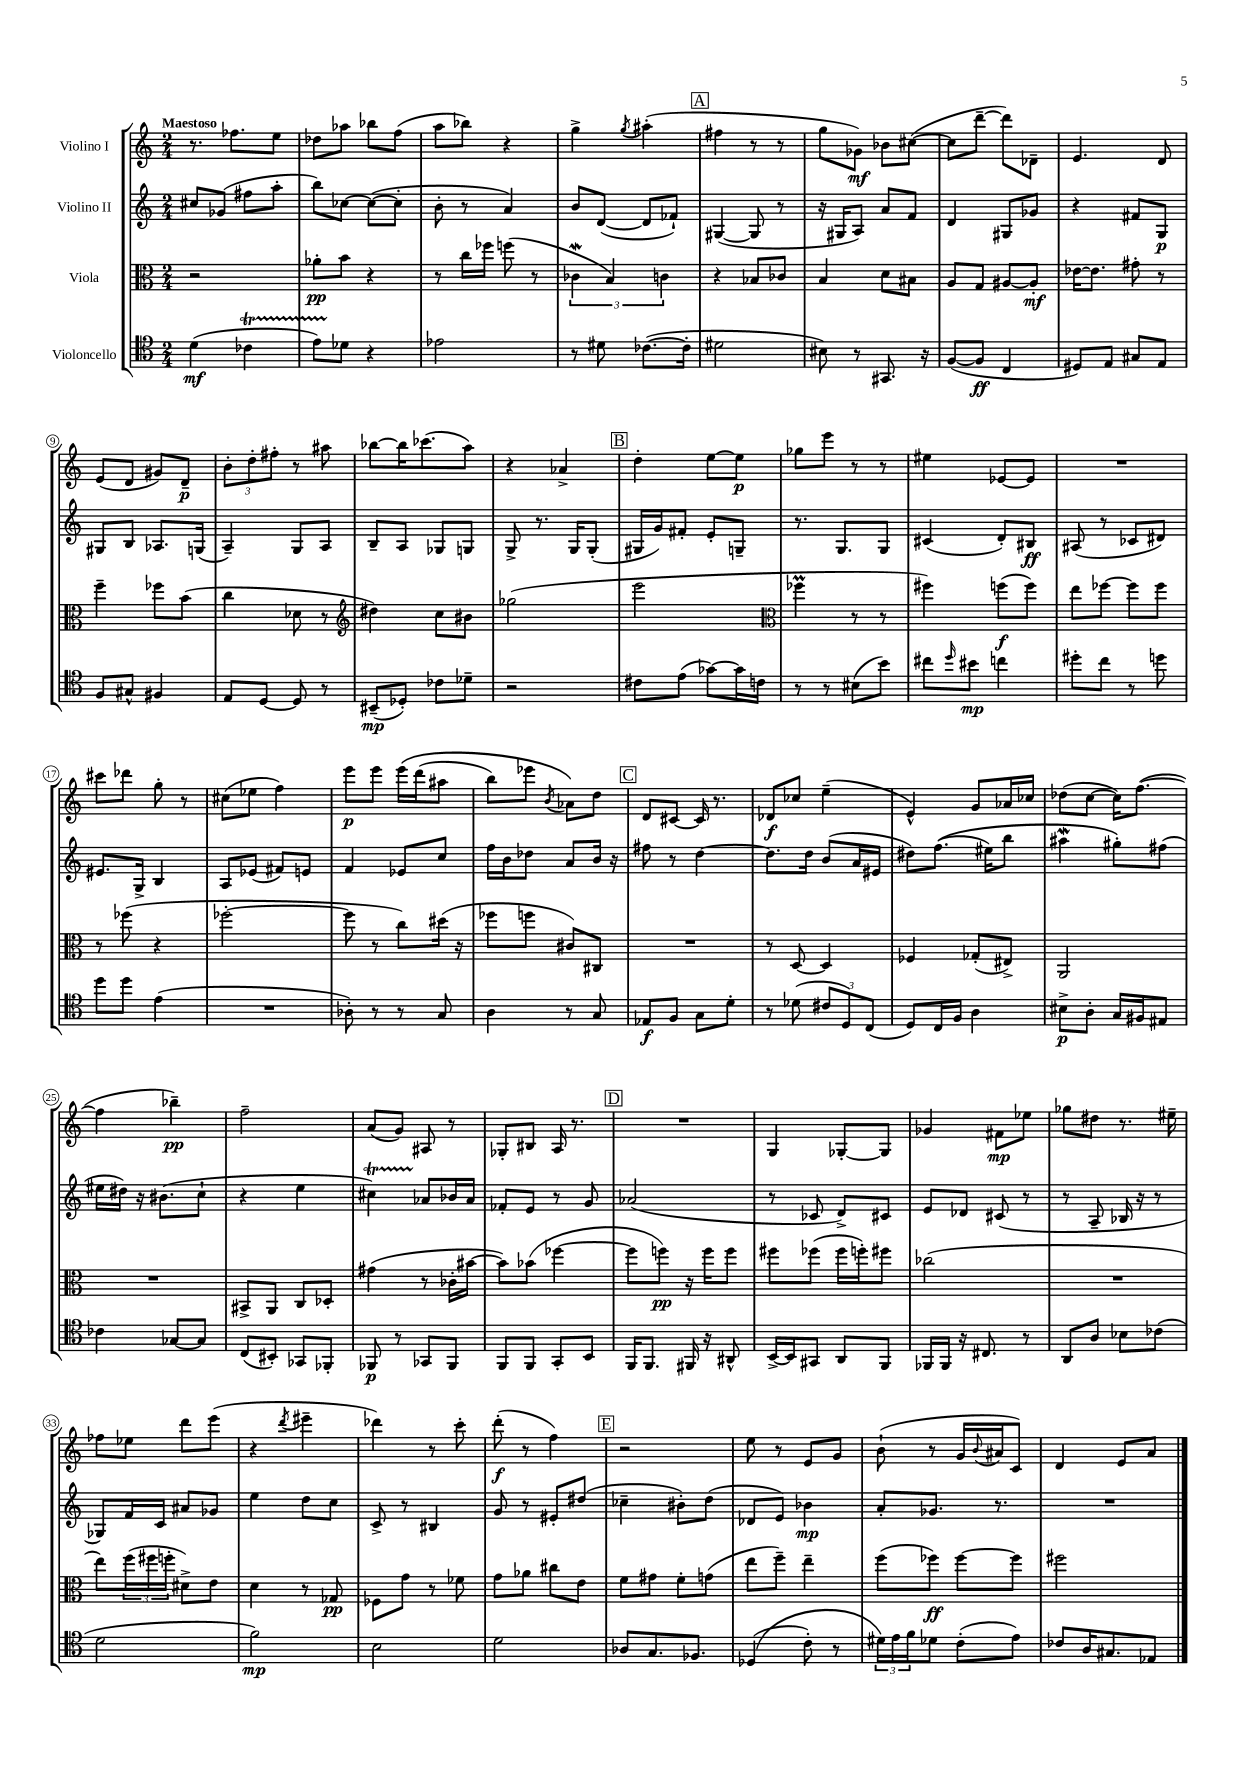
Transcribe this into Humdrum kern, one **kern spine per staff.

**kern	**kern	**kern	**kern
*staff4	*staff3	*staff2	*staff1
*clefC4	*clefC3	*clefG2	*clefG2
*k[]	*k[]	*k[]	*k[]
*M2/4	*M2/4	*M2/4	*M2/4
(4d	2r	8cc#	8.r
.	.	(8g-	.
.	.	.	8.ff-
4c-	.	8ff#	.
.	.	8aa'	8ee
=	=	=	=
8e)	8a-'	8bb)	8dd-
8d-	8b	[8cc-	8aa-
4r	4r	(8cc-_	8bb-
.	.	8cc-']	(8ff
=	=	=	=
2e-	8r	8b'	8aa
.	16cc	8r	8bb-)
.	16ff-	.	.
.	(8ff	4a)	4r
.	8r	.	.
=	=	=	=
8r	6c-	8b	4gg^
8d#	.	([8d	.
.	6B)	.	.
.	.	.	8qgg
([8.c-	.	8d]	(4aa#'
.	6c	.	.
.	.	8f-`)	.
16c-']	.	.	.
=	=	=	=
2d#	4r	([4G#	4ff#
.	8B-	8G#]	8r
.	8c-	8r	8r
=	=	=	=
8B#)	4B	16r	8gg
.	.	16G#	.
8r	.	8A)	8g-)
8.GG#	8d	8a	8b-
.	8B#	8f	([8cc#
16r	.	.	.
=	=	=	=
([8F	8A	4d	8cc#]
8F]	8G	.	[8ddd~
4C	[8A#	8G#	8ddd])
.	8A#']	8g-	8d-~
=	=	=	=
8D#)	[16e-	4r	4.e
.	8.e-]	.	.
8E	.	.	.
8G#	8g#'	8f#	.
8E	8r	8G	8d
=	=	=	=
8F	4ff~	8G#	(8e
8G#^^	.	8B	8d
4F#	8ff-	8.A-	8g#)
.	(8b	.	8d~
.	.	(16G	.
=	=	=	=
8E	4cc	4A~)	12b'
.	.	.	12dd'
[8D	.	.	.
.	.	.	12ff#'
8D]	8d-	8G	8r
8r	8r	8A	8aa#
=	=	=	=
*	*clefG2	*	*
(8BB#~	4dd#)	8B~	[8bb-
8D-')	.	8A	16bb-]
.	.	.	(8.ccc-
8c-	8cc	8G-	.
8d-~	8b#	8G	8aa)
=	=	=	=
2r	(2gg-	8G^	4r
.	.	8.r	.
.	.	.	4a-^
.	.	16G	.
.	.	(8G'	.
=	=	=	=
8c#	2eee	16G#	4dd'
.	.	16g)	.
(8e	.	8f#'	.
[8g-)	.	8e'	[8ee
16g-]	.	8G~	8ee]
16c	.	.	.
=	=	=	=
*	*clefC3	*	*
8r	4ff-	8.r	8gg-
8r	.	.	8eee
.	.	8.G	.
(8B#	8r	.	8r
8b)	8r	8G	8r
=	=	=	=
8cc#	4ff#)	(4c#	4ee#
16qqdd	.	.	.
8b#	.	.	.
4cc	(8ff	8d')	[8e-
.	8ff)	8B#	8e-]
=	=	=	=
8dd#'	8ee	(8A#	2r
8cc	[8ff-	8r	.
8r	8ff-]	8c-	.
8dd	8ff-	8d#)	.
=	=	=	=
8dd	8r	8.e#	8ccc#
8dd	(8ff-	.	8ddd-
.	.	16G^	.
(4e	4r	4B	8gg'
.	.	.	8r
=	=	=	=
2r	[2ff-'	8A	(8cc#
.	.	(8e-	8ee-
.	.	8f#)	4ff)
.	.	8e	.
=	=	=	=
8A-')	8ff-]	4f	8eee
8r	8r	.	8eee
8r	8cc)	8e-	&(16eee
.	.	.	(16ddd
8G	(16dd#	8cc	8aa#
.	16r	.	.
=	=	=	=
4A	8ff-	16ff	8bb)
.	.	16b	.
.	8ff	8dd-	8eee-
.	.	.	8qb
8r	8c#)	8a	8a-&)
8G	8C#	16b	8dd
.	.	16r	.
=	=	=	=
8E-	2r	8ff#	8d
8F	.	8r	[8c#
8G	.	[4dd	16c#]
.	.	.	8.r
8d'	.	.	.
=	=	=	=
8r	8r	8.dd]	8d-
(8d-	[8D	.	8cc-
.	.	16dd	.
12c#	4D]	(8b	(4ee~
12D)	.	.	.
.	.	16a	.
(12C	.	.	.
.	.	16e#	.
=	=	=	=
8D)	4F-	8dd#)	4e^^)
16C	.	&((8.ff	.
16F	.	.	.
4A	(8G-'	.	8g
.	.	16ee#)	.
.	8E#^)	8bb	16a-
.	.	.	16cc-
=	=	=	=
8B#^	2AA	4aa#	(8dd-
8A'	.	.	[8cc
16G	.	8gg#'&)	16cc])
16F#	.	.	([8.ff
8E#	.	(8ff#	.
=	=	=	=
4c-	2r	16ee#	4ff]
.	.	16dd#)	.
.	.	16r	.
.	.	(8.b#	.
[8G-	.	.	4bb-~)
8G-]	.	8cc`	.
=	=	=	=
(8C	8BB#^	4r	2ff~
8BB#')	8AA	.	.
8GG-	8C	4ee	.
8FF-'	8D-'	.	.
=	=	=	=
8FF-	(4g#	4cc#)	(8a
8r	.	.	8g)
8GG-	8r	8a-	8A#
8FF-	16c-'	16b-	8r
.	[16b#	16a-	.
=	=	=	=
8FF	8b#])	8f-'	8G-'
8FF	(8b-	8e	8B#
8GG'	[4ff-	8r	16A
.	.	.	8.r
8BB	.	8g	.
=	=	=	=
16FF	8ff-]	(2a-	2r
8.FF	.	.	.
.	8ff)	.	.
16FF#	16r	.	.
16r	16ff	.	.
8AA#^^	8ff	.	.
=	=	=	=
[16BB^	8ff#	8r	4G
16BB]	.	.	.
8GG#	(8ff-	8c-	.
8AA	16ff-	8d^)	[8G-'
.	16ff')	.	.
8FF	8ff#	8c#	8G-]
=	=	=	=
16FF-	(2cc-	8e	4g-
16FF-	.	.	.
16r	.	8d-	.
8.C#	.	.	.
.	.	(8c#	8f#
8r	.	8r	8ee-
=	=	=	=
8AA	2r	8r	8gg-
8A	.	8A~	8dd#
8B-	.	16B-	8.r
.	.	16r	.
(8c-	.	8r	.
.	.	.	16ee#~
=	=	=	=
2d	8ee)	8G-)	8ff-
.	(24ff	16f	8ee-
.	24ff#	.	.
.	.	16c	.
.	24ff'	.	.
.	8d#^)	8a#	8ddd
.	8e	8g-	(8eee
=	=	=	=
2f)	4d	4ee	4r
.	.	.	8qddd
.	8r	8dd	4eee#~
.	8G-	8cc	.
=	=	=	=
2B	8F-	8c^	4ddd-)
.	8g	8r	.
.	8r	4B#	8r
.	8f-	.	8ccc'
=	=	=	=
2d	8g	8g	(8ddd'
.	8a-	8r	8r
.	8cc#	8e#'	4ff)
.	8e	(8dd#	.
=	=	=	=
8A-	8f	4cc-~	2r
8.G	8g#	.	.
.	8f'	8b#')	.
8.F-	.	.	.
.	(8g	(8dd	.
=	=	=	=
&((4D-	8ee	8d-	8ee
.	8ff~)	8e)	8r
8c')	4ee~	4b-	8e
8r	.	.	8g
=	=	=	=
24d#&)	(8ff	8a'	(8b`
24e	.	.	.
24f	.	.	.
8d-	8ff-)	8.g-	8r
(8c'	[8ff-	.	16g
.	.	.	8qqb
.	.	8.r	16a#
8e)	8ff-]	.	8c)
=	=	=	=
8c-	2ff#	2r	4d
16A	.	.	.
8.G#	.	.	.
.	.	.	8e
8E-	.	.	8a
==	==	==	==
*-	*-	*-	*-
